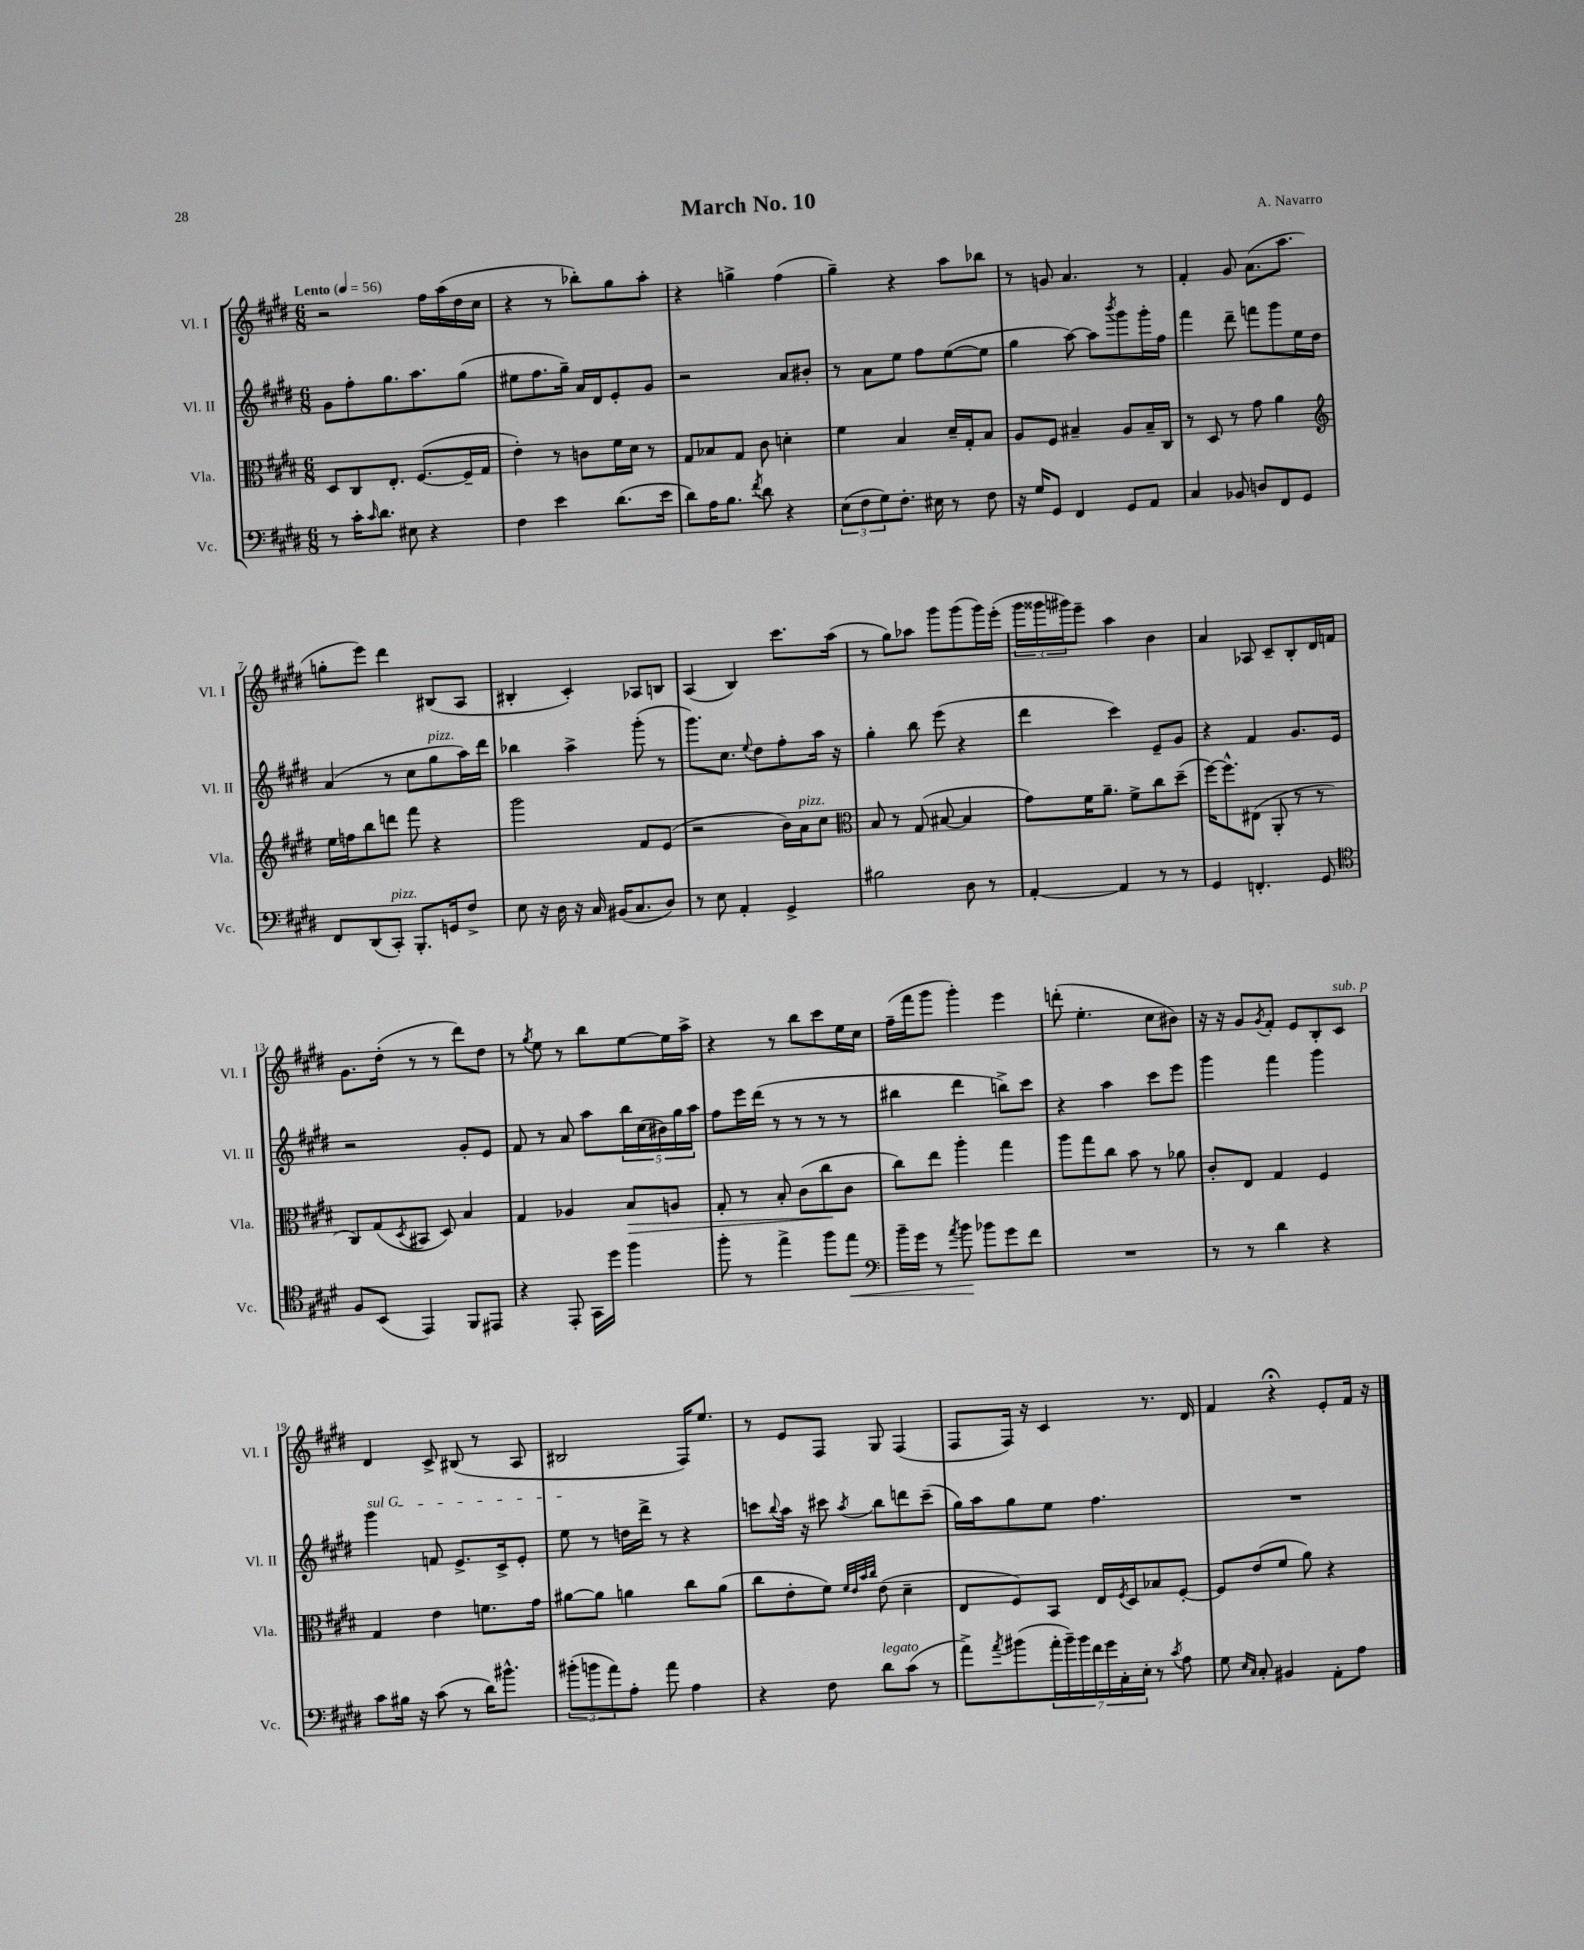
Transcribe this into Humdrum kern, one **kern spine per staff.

**kern	**kern	**kern	**kern
*staff4	*staff3	*staff2	*staff1
*clefF4	*clefC3	*clefG2	*clefG2
*k[f#c#g#d#]	*k[f#c#g#d#]	*k[f#c#g#d#]	*k[f#c#g#d#]
*M6/8	*M6/8	*M6/8	*M6/8
*MM56	*MM56	*MM56	*MM56
8r	8D#	8g#	2r
16c#'	8C#	8ff#'	.
16qqc#	.	.	.
8.d#	.	.	.
.	8.E'	8.gg#	.
8E#	.	.	.
.	([8.F#	8.aa	.
4r	.	.	16ff#
.	.	.	(16aa
.	16F#~]	(8gg#	16dd#
.	16G#	.	16cc#
=	=	=	=
4F#	4e')	8ee#	4r
.	.	8.ff#	.
4e	8r	.	8r
.	.	16gg#~)	.
.	8c	16a	8bb-')
.	.	16d#	.
(8.d#	16f#	8e'	8gg#
.	16d#	.	.
.	8r	8g#	8aa'
16e	.	.	.
=	=	=	=
8d#)	8G#	2r	4r
16A	8B-	.	.
8.B	.	.	.
.	8G#	.	4gg^
8qf#	.	.	.
8d#	8c#	.	.
4r	4d'	8a	(4ff#
.	.	8b#'	.
=	=	=	=
(12E	4f#	8r	4gg#~)
12F#	.	.	.
.	.	8a	.
12G#)	.	.	.
8.F#'	4B	8ee	4r
.	.	8ff#	.
16E#	.	.	.
8r	16d#~	([8ee	8aa
.	16G#'	.	.
8F#	8B	8ee]	8bb-
=	=	=	=
16r	8A	4gg#	8r
16G#	.	.	.
8GG#	8F#	.	8g
4FF#	4B#~	[8aa)	4.a
.	.	8aa]	.
.	.	8qbbb	.
8GG#	8A	8ggg#	.
8AA	16B#~	16ggg#'	8r
.	16C#	16ff#	.
=	=	=	=
4C#	8r	4fff#	4f#'
.	8D#	.	.
8BB-	8r	8ddd#~	8g#
8D	8g#	8fff	(8.a
8FF#	4a	8ggg#	.
.	.	.	8.aa
8GG#	.	16ee	.
.	.	16dd#	.
=	=	=	=
*	*clefG2	*	*
8FF#	16ee	(4a	8gg'
.	16ff	.	.
(8DD#	8bb	.	8eee)
8CC#')	8ddd	8r	4ddd#
8.BBB'	8fff#	8cc#	.
.	4r	8gg#	(8B#
16GG	.	.	.
8F#^	.	16aa)	8A
.	.	16ddd#	.
=	=	=	=
8E	2ggg#	4bb-	4B#'
16r	.	.	.
16D#	.	.	.
16r	.	4aa^	4c#')
16C#	.	.	.
(16BB#	.	.	.
8.C#	.	.	.
.	8f#	(8ggg#'	8A-
8D#)	(8e	8r	8B
=	=	=	=
8r	2r	8.ggg#)	(4A
8E	.	.	.
.	.	8.cc#	.
4AA'	.	.	4B)
.	.	8qqee	.
.	.	8dd#	.
4GG#^	16b)	8ff#'	8.ccc#
.	16a	.	.
.	8cc#	16aa	.
.	.	16r	(16aa
=	=	=	=
*	*clefC3	*	*
2B#	8B	4gg#'	8r
.	8r	.	8gg#)
.	(8G#	8bb	8aa-
.	[8B#	(8eee	8ggg#
8D#	4B#]	4r	(8ggg#
8r	.	.	16ggg#)
.	.	.	(16eee'
=	=	=	=
[4AA'	8g#)	4ddd#	24ggg#
.	.	.	24ggg##
.	.	.	24ggg#)
.	16f#	.	8eee~
.	8.a~	.	.
4AA]	.	4ccc#)	4aa
.	8f#^	.	.
8r	8cc#	8e~	4b
8r	(8dd#~	8g#	.
=	=	=	=
4GG#	[16ff#)	4r	4a
.	8.ff#^^]	.	.
4.FF'	(8E#	4f#	8A-
.	8AA'	.	8c#~
.	8r	8.g#	8B'
8GG#	8r	.	16d#
.	.	16e	16f
=	=	=	=
*clefC4	*	*	*
8F#	8C#)	2r	8.g#
(8BB	(8G#	.	.
.	.	.	(16dd#'
.	8qD#	.	.
4EE)	8BB#	.	8r
.	8D#)	.	8r
8FF#	4B	8g#'	8ddd#)
8EE#	.	8e	8dd#
=	=	=	=
4r	4G#	8f#	8r
.	.	.	8qgg#
.	.	8r	8ee
8EE'	4A-	8a	8r
16GG#	.	8aa	8bb
16dd#	.	.	.
4ff#	8B	20bb	[8ee
.	.	(20cc#	.
.	.	20b#)	.
.	8A	.	16ee]
.	.	20gg#	.
.	.	.	16aa^
.	.	20aa	.
=	=	=	=
8ff#'	8G#'	8ff#	4r
8r	8r	16eee	.
.	.	(16ddd#	.
4ee^	8B'	8r	8r
.	(8c#	8r	8bb
8ff#	8cc#	8r	8ccc#
8ee	8c#	8r	16ee
.	.	.	16cc#
=	=	=	=
*clefF4	*	*	*
16b~	8cc#)	4bb#	(16ff#~
16g#	.	.	16fff#
8r	8ee	.	8ggg#
8qa	.	.	.
8b	4aa'	4ddd#	4ggg#')
8b-	.	.	.
8g#	4gg#	8bb^)	4eee
8f#	.	8ccc#	.
=	=	=	=
2.r	8aa	4r	(8ddd'
.	8gg#	.	4.ee'
.	8cc#	4aa	.
.	8b	.	.
.	8r	8ccc#	8cc#
.	8a-	8eee	8b#)
=	=	=	=
8r	8c#'	4ggg#	16r
.	.	.	16r
8r	8E	.	8g#
.	.	.	8qg#
4d#	4G#	4fff#	8f#'
.	.	.	8e
4r	4F#	4ggg#	8B'
.	.	.	8c#
=	=	=	=
8c#	4G#	4ggg#	4d#
16B#	.	.	.
16r	.	.	.
(8c#	4e	8f	8c#^
8r	.	8.e^	(8B#
16d#)	8.f	.	8r
8.b#^^	.	16c#^	.
.	.	8e'	8A
.	16g#	.	.
=	=	=	=
(12b#'	[8a#	8ee	2B#
12b	.	.	.
.	8a#]	8r	.
12a)	.	.	.
8A'	4a	16dd	.
.	.	16ddd#^	.
8a	.	8r	.
4A	8cc#	4r	16F#)
.	.	.	8.ee
.	(8a	.	.
=	=	=	=
4r	8cc#	8ccc	8r
.	.	8qqbb	.
.	8e'	16aa	8e
.	.	16r	.
8F#	8f#)	8ccc#	8F#
.	32qqf#	.	.
.	32qqe	.	.
.	32qqb	.	.
.	32qqcc#	8qaa	.
8d#	(8e	8bb	8G#
(8c#	4d#~	8ddd	(4F#
8r	.	(8ccc#~	.
=	=	=	=
8a^)	8E	16gg#)	8F#
.	.	16aa	.
8qa	.	.	.
(8b#	8F#)	8gg#	16F#)
.	.	.	16r
28a'	8BB	8ee	4c#
28b#~)	.	.	.
28b#	.	.	.
28f#	.	.	.
.	16E	4.ff#	.
28g#	.	.	.
28C#'	.	.	.
.	8qF#	.	.
.	16D#	.	.
28E'	.	.	.
8r	8B-	.	8.r
8qc#	.	.	.
8A	[8F#'	.	.
.	.	.	16d#
=	=	=	=
8G#	8F#]	2.r	4f#
16qqE	.	.	.
16qqC#	.	.	.
8C#'	(8e	.	.
4BB#	8f#	.	4r;
.	8a)	.	.
8AA'	4r	.	8e'
8A	.	.	16f#
.	.	.	16r
==	==	==	==
*-	*-	*-	*-
